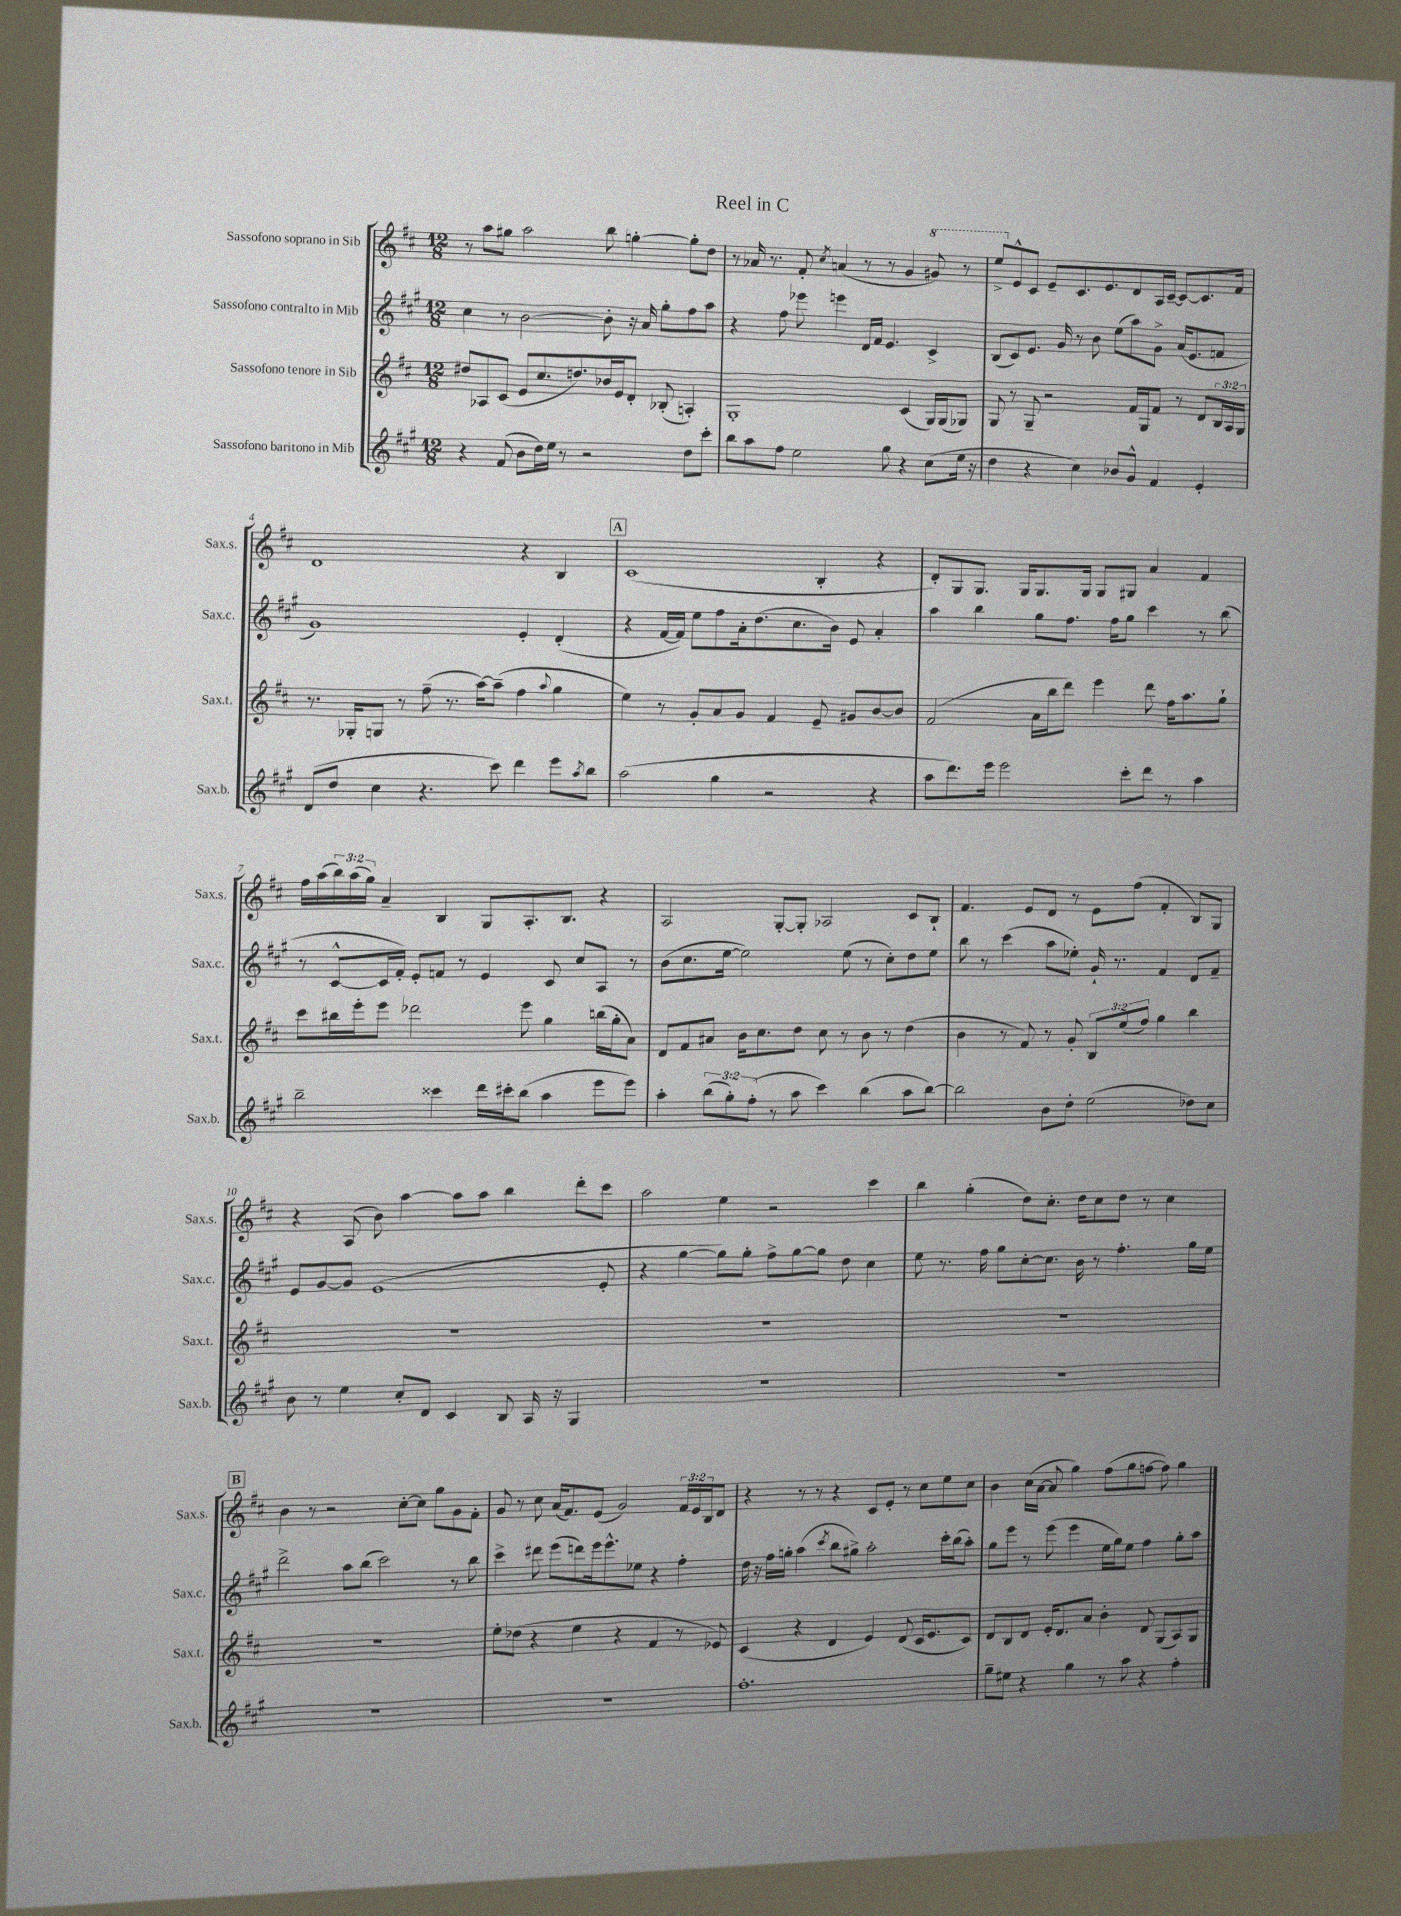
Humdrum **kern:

**kern	**kern	**kern	**kern
*staff4	*staff3	*staff2	*staff1
*clefG2	*clefG2	*clefG2	*clefG2
*k[f#c#g#]	*k[f#c#]	*k[f#c#g#]	*k[f#c#]
*M12/8	*M12/8	*M12/8	*M12/8
4r	8dd#/L	4cc#\	8r
.	8A-/	.	8aa\L
(8f#/	(8c#/J	8r	8gg#\J
8b\L	8e/L	[2b\	2aa\
16dd\L)	8.cc#/	.	.
16ee\JJ	.	.	.
8r	.	.	.
.	8.dd/)	.	.
2r	.	.	.
.	16b-/L	8b'\]	8bb\
.	16e/J	.	.
.	8d'/J	16r	[4gg'\
.	.	16a/	.
.	(8B-'/	8gg#'\L	.
8dd\L	4A'/)	8ff#\	8gg'\]L
8ccc#'\J	.	8aa\J	8dd\J
=	=	=	=
8bb\L	1G'	4r	8r
8aa\	.	.	16a-/
.	.	.	8.r
8ff#\J	.	8ff#\	.
2ee\	.	8eee-\	8f#'/
.	.	.	8qcc#/
.	.	4eee\	(4a/
.	.	16d/LL	8r
.	.	16f#/JJ	.
8gg#\	.	4.e/	8r
4r	(4c#/	.	4g/
(8cc#\L	16G/LL)	4c#^/	8gg#/)
.	(16G/J	.	.
16ee\Jk	8G-/J)	.	8r
16r	.	.	.
=	=	=	=
4dd\	8G/	(8B/L	8eee^/L
.	8r	8c#/)	8e^^/
4r	8G~/	8.e/J	8c#/J
.	2r	.	8e~/L
.	.	16g#/	.
4cc#\)	.	8r	8.c#/
.	.	8b\	.
.	.	.	8.e/
8b-/L	.	(8ee\L	.
8g#^^/J	16f#/LL	8aa\)	8d/
.	16G/J	.	.
4f#/	8f#/J	8g#^\J	16A/L
.	.	.	[16c#~/JJ
.	8r	(16a/LK	8c#/_L
.	.	8.e/	.
4e'/	8d/L	.	8.c#/]
.	24B/L	8f/J	.
.	24A/	.	.
.	.	.	16f#/Jk
.	24G/JJ	.	.
=	=	=	=
(8d/L	8.r	1g#)	1d
8dd/J	.	.	.
.	16G-'/LK	.	.
4cc#\	8G/J	.	.
.	8r	.	.
4.r	(8ff#~\	.	.
.	8.r	.	.
.	[16aa\LK)	.	.
8ccc#\)	(8aa~\]J	.	.
4ddd\	4ff#\	4e'/	4r
.	8qqaa/	.	.
8eee\L	4gg\	(4d'/	4B/
8qaa/	.	.	.
8bb\J	.	.	.
=	=	=	=
(2aa\	4ee\)	4r	(1c#
.	8r	[16f#/LL	.
.	.	16f#/]JJ)	.
.	8g'/L	8ee\L	.
4gg#\	8a/	8ff#\	.
.	8g/J	16a'\k	.
.	.	(8.dd\	.
2r	4f#/	.	.
.	.	8.cc#\	.
.	8e~/	.	4B'/
.	.	16b\Jk)	.
.	8g#/L	8e/	.
4r	[8b/	4a'/	4r
.	8b/]J	.	.
=	=	=	=
8aa\L	(2f#/	4aa\	8d'/L)
8.ddd\)	.	.	8G/
.	.	4bb\	8.G/J
16eee\Jk	.	.	.
2eee\	.	.	.
.	.	.	16G/LK
.	16a\LL	8gg#\L	8.G/
.	16bb\J	.	.
.	8ddd\J)	8.ff#\J	.
.	.	.	16G/Jk
.	4eee\	.	8G/L
.	.	16ff#\LK	.
8ccc#'\L	.	8gg#\J	8G#/J
8ddd\J	8ddd\	4ccc#\	4a/
8r	16ff#\LK	.	.
.	8.aa\	.	.
4aa\	.	8r	4f#/
.	8gg`\J	(8bb\	.
=	=	=	=
2bb~\	8ccc#\L	8r	16ff#\LL
.	.	.	(16aa\
.	16bb#\L	[8c#^^/L	24bb\)
.	.	.	(24aa\
.	16eee'\J	.	.
.	.	.	24gg\JJ)
.	8eee\J	16c#/]L	4a~/
.	.	16f#'/JJ)	.
.	2ddd-\	8e'/L	.
4ccc##\	.	8f/J	4B/
.	.	8r	.
16ddd\LL	.	4e/	8G/L
16ccc#'\J	.	.	.
(8bb\J	8eee\	.	8.A'/
4aa\	4gg\	8c#/	.
.	.	.	8.B/J
.	.	8cc#/L	.
8eee\L	(16bb\LL	8A/J	4r
.	16gg'\J	.	.
8eee\J)	8a\J)	8r	.
=	=	=	=
4aa'\	8d/L	(8b\L	2A/
.	8f#/	8.cc#\	.
(12bb\L	8a#/J	.	.
.	.	[16ee\Jk	.
12gg#'\)	.	.	.
.	16b\LK	2ee\])	.
(12ff#'\J	.	.	.
.	8.cc#\	.	.
8r	.	.	[8G'/L
8aa\	8dd\J	.	8G'/]J
4ccc#\)	8cc#\	.	2A-/
.	8r	(8ee\	.
(4bb\	8b\	8r	.
.	8r	8cc#'\L)	.
8aa\L	(4dd\	8dd\	8c#/L
[8bb\J)	.	8ee\J	8B`/J
=	=	=	=
2bb\]	4b\	8bb\	4.f#/
.	.	8r	.
.	8r	(4ccc#\	.
.	8f#/)	.	8e/L
8b\L	8r	8aa\L	8d/J
8dd'\J	8g'/	8ee-'\J)	8r
(2ee\	12B/L	16g#`/	8e\L
.	.	8.r	.
.	(12ee/	.	.
.	.	.	(8ff#\J
.	12ff#/J)	.	.
.	4gg\	4f#/	4f#'/
8dd-\L)	4bb\	8d/L	8B/L)
8cc#\J	.	8f#~/J	8G/J
=	=	=	=
8b\	1.r	8e/L	4r
8r	.	[8g#/	.
4ee\	.	8g#/]J	(8A/
.	.	(1e	8b\)
8cc#'/L	.	.	[4aa\
8d/J	.	.	.
4c#/	.	.	8aa\]L
.	.	.	8aa\J
8B/	.	.	4bb\
16A/	.	.	.
16r	.	.	.
4G#/	.	.	8ddd'\L
.	.	8e'/	8ccc#\J
=	=	=	=
1.r	1.r	4r	2aa\
.	.	[4gg#\	.
.	.	8gg#\]L)	4ee\
.	.	8gg#'\J	.
.	.	8ff#^\L	2r
.	.	[8gg#\	.
.	.	8gg#\]J	.
.	.	8dd\	.
.	.	4cc#\	4ccc#\
=	=	=	=
1.r	1.r	8ee\	4bb\
.	.	8.r	.
.	.	.	(4gg'\
.	.	16ff#\	.
.	.	8gg#\L	.
.	.	[8cc#'\	8dd\L)
.	.	8.cc#\]J	8.cc#'\J
.	.	16b\	16dd\LK
.	.	8r	8cc#\
.	.	4.ff#'\	8dd\J
.	.	.	8r
.	.	.	4cc#\
.	.	16gg#\LL	.
.	.	16ee\JJ	.
=	=	=	=
1.r	1.r	2ddd^\	4b\
.	.	.	8r
.	.	.	2r
.	.	8aa\L	.
.	.	(8bb\J	.
.	.	2ccc#\)	.
.	.	.	[8cc#'\L
.	.	.	8cc#\]J
.	.	.	8gg\L
.	.	8r	8g\
.	.	8bb\	8f#'\J
=	=	=	=
1.r	8ee'\L	4ccc#^\	8g/
.	(8dd-\J	.	8r
.	4r	8ddd#\	8cc#\
.	.	(8eee\L	(16a/LK
.	.	.	8.f#/)
.	4ee\	8ddd\)	.
.	.	16eee\k	(8e/J
.	.	8.eee^^\	.
.	4r	.	2g/)
.	.	8ee-\J	.
.	4f#/	4r	.
.	8r	4ff#'\	24f#/LL
.	.	.	24e/
.	.	.	24B/J
.	8e-/)	.	8d/J
=	=	=	=
1.ff#'	(4c#/	16dd\	4r
.	.	16r	.
.	.	16ff#\LL	.
.	.	16gg'\JJ	.
.	4r	(4aa\	8r
.	.	.	8r
.	.	8qccc#/	.
.	4d/	8bb\L	4r
.	.	8gg#^\J)	.
.	4e/)	2aa'\	8c#/L
.	.	.	8e'/J
.	(8d/	.	8r
.	16c#/LK	.	8cc#\L
.	8.e/	.	.
.	.	16ccc#'\LL	8ee\
.	.	(16bb\J	.
.	8c#/J)	8aa'\J)	8cc#\J
=	=	=	=
8gg#~\L	8d/L	8gg#\L	4b\
8ee#\J	8B/	8eee\J	.
4r	8d/J	8r	(16cc#\LL
.	.	.	[16a\JJ
.	16e'/LK	(8eee\	8a/]
.	8.d/	.	.
4gg#\	.	4eee\	4gg\)
.	8a/J	.	.
8r	4b'\	16ee\LL	(8ff#\L
.	.	16gg#\J)	.
8aa\	.	8ee\J	8gg\
4r	8d/	4ff#\	[8ff\J
.	(8G/L	.	8ff\])
4ff#'\	8A/)	8gg#'\L	4gg\
.	8G/J	8aa\J	.
==	==	==	==
*-	*-	*-	*-
